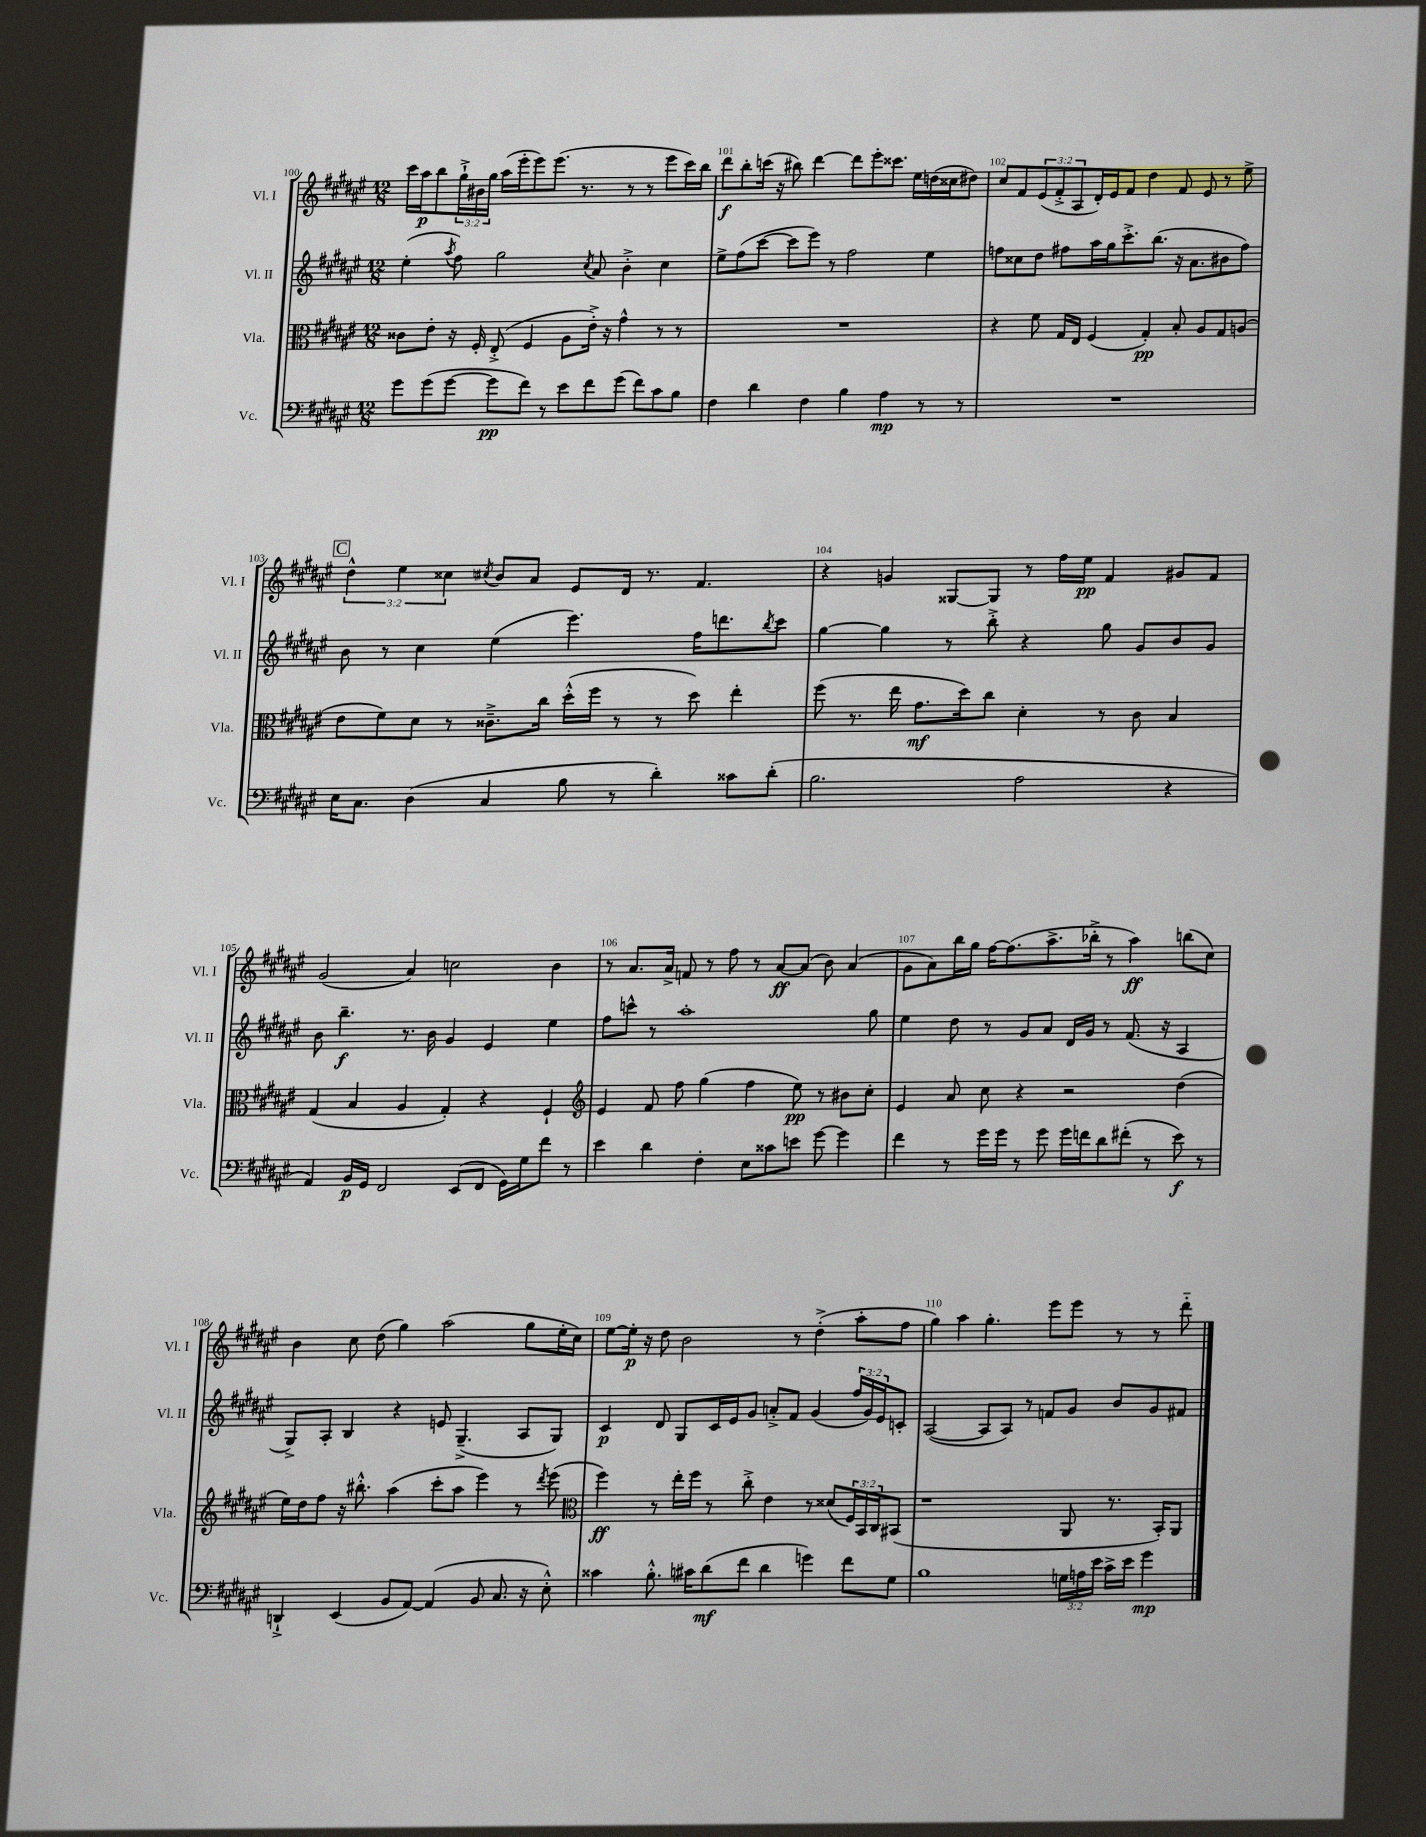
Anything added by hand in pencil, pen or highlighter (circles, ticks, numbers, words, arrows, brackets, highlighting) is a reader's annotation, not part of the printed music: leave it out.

**kern	**kern	**kern	**kern
*staff4	*staff3	*staff2	*staff1
*clefF4	*clefC3	*clefG2	*clefG2
*k[f#c#g#d#a#e#]	*k[f#c#g#d#a#e#]	*k[f#c#g#d#a#e#]	*k[f#c#g#d#a#e#]
*M12/8	*M12/8	*M12/8	*M12/8
8g#	8c##	(4ee#'	16ccc#
.	.	.	16aa#
(8g#	8e#'	.	8bb
.	.	8qaa#	.
[8g#	16r	8ff#)	24gg#`^
.	.	.	24b#
.	16F#'	.	.
.	.	.	24gg#
8g#]	(8E#'^	2gg#	(16aa#
.	.	.	16eee#'
8f#)	4F#	.	8eee#)
8r	.	.	(8.eee#
8e#	8A#	.	.
.	.	.	8.r
.	.	8qcc#	.
8f#	16e#'^)	8a#	.
.	16r	.	.
(8g#	4g#^^	4b'^	8r
8f#)	.	.	8r
8c#	8r	4cc#	8eee#
8B	8r	.	16ccc#)
.	.	.	16bb
=	=	=	=
4F#	1.r	8ee#^	8ddd#
.	.	(8ff#	8bb'
4d#	.	[8ccc#	(16ccc
.	.	.	16r
.	.	8ccc#]	8bb#)
4F#	.	8eee#)	[4ddd#
.	.	8r	.
4B	.	2ff#	8ddd#]
.	.	.	8eee#'
4A#	.	.	8.ccc##
.	.	.	16ee#
8r	.	4ee#	(16dd
.	.	.	16cc##
8r	.	.	8dd#)
=	=	=	=
1.r	4r	8ff	8cc#
.	.	8cc##	8f#
.	8f#	8dd#	(12e#
.	.	.	12f#'^
.	16G#	8ff#	.
.	.	.	12A#
.	16E#	.	.
.	(4F#	16aa#	16d#')
.	.	16gg#	16e#
.	.	8.ccc#'^	8f#
.	4G#')	.	4dd#
.	.	(8.bb	.
.	8B'	16r	8f#
.	.	8.a#	.
.	8A#	.	8e#
.	8G#	8b#	8r
.	(8A	8ff#)	8ee#^
=	=	=	=
16E#	8e#	8b	6dd#^^
8.C#	.	.	.
.	8f#)	8r	.
.	.	.	6ee#
(4D#	8d#	4cc#	.
.	.	.	6cc##
.	8r	.	.
.	.	.	8qcc#
4C#	8.c##~^	(4ee#	8b
.	.	.	8a#
.	16cc#	.	.
8B	(16dd#'^^	4.eee#)	8e#
.	16ff#	.	.
8r	8r	.	16d#
.	.	.	8.r
4d#')	8r	.	.
.	8dd#)	16ff#	4.f#
.	.	8.ddd	.
8c##	4ee#'	.	.
.	.	8qbb	.
(8d#'	.	8ccc#	.
=	=	=	=
2.B	(8ff#	[4gg#	4r
.	8.r	.	.
.	.	4gg#]	4g
.	16ee#	.	.
.	8.g#	.	.
.	.	8r	[8G##
.	16dd#)	.	.
.	8cc#	8bb'^	8G##]
2A#	4d#'	4r	8r
.	.	.	16ff#
.	.	.	16ee#
.	8r	8gg#	4f#
.	8c#	8g#	.
4r	4B	8b	8g#
.	.	8g#	8f#
=	=	=	=
4AA#)	(4G#	8b	(2g#
.	.	4.bb~	.
16BB	4B	.	.
16GG#	.	.	.
2FF#	.	.	.
.	4A#	8.r	4a#)
.	.	16b	.
.	4G#')	4g#	2cc
(8EE#	.	.	.
8FF#	4r	4e#	.
16GG#)	.	.	.
16G#	.	.	.
8f#	4F#`	4ee#	4b
8r	.	.	.
=	=	=	=
*	*clefG2	*	*
4e#	4e#	8ff#	8r
.	.	8ccc^^	8.a#
4d#	8f#	8r	.
.	.	.	16a#^
.	8ff#	1aa#'	8f
4F#'	(4gg#	.	8r
.	.	.	8ff#
8E#	4ff#	.	8r
8c##	.	.	[8a#
8e	8ee#)	.	(8a#]
[8g#	8r	.	8b)
4g#]	8b#	.	(4a#
.	8cc#'	8gg#	.
=	=	=	=
4f#	4e#	4ee#	8g#
.	.	.	8a#)
8r	8a#	8dd#	16bb
.	.	.	16gg#
16g#	8cc#	8r	[16ff#
16g#	.	.	(8.ff#]
8r	4r	8g#	.
8g#	.	8a#	8.aa#^
16g#	2r	16d#	.
16f	.	16g#	16bb-'^
8d#	.	8r	8r
(8f#'	.	(8.f#	4aa#)
8r	.	.	.
.	.	16r	.
8e#)	(4dd#	4A#	(8bb
8r	.	.	8cc#)
=	=	=	=
4DD`^	16ee#)	8G#^)	4b
.	16dd#	.	.
.	8ff#	8A#'	.
(4EE#	16r	4B	8cc#
.	8.bb#'^^	.	.
.	.	.	(8dd#
8BB	(4aa#	4r	4gg#)
[8AA#)	.	.	.
(4AA#]	8ccc#'	8e	(2aa#
.	8aa#	(4.G#~^	.
8BB	4eee#)	.	.
8.C#	.	.	.
.	8r	8A#	8gg#
16r	.	.	.
.	8qddd#	.	.
8E#'^^)	(8eee#	8G#)	16ee#'
.	.	.	16cc#)
=	=	=	=
*	*clefC3	*	*
4c##	4ff#)	4c#	[8ee#
.	.	.	16ee#']
.	.	.	16r
8.B'^^	8r	8d#	8dd#
.	16ee#'	8G#	2b
16c#	16ff#	.	.
(8d#	8r	16c#	.
.	.	16e#	.
8f#	8cc#'^	8g#	.
4d#	4e#	8a'^	.
.	.	8f#	8r
4g)	8r	(4g#	(4dd#'^
.	(8d##	.	.
8f#	24F#)	24ff#	8aa#'
.	24BB	24g#)	.
.	24C#	24e#	.
8G#	(8BB#	8c'	8ff#
=	=	=	=
1B	1r	([2A#	4gg#)
.	.	.	4aa#
.	.	8A#]	4.gg#'
.	.	8A#)	.
.	.	8r	.
.	.	8f	8eee#
24G	8AA#	8g#	8eee#
24A	.	.	.
24e#	.	.	.
16c#^	8.r	8b	8r
16e#	.	.	.
4g#	.	8g#	8r
.	16BB')	.	.
.	8AA#	8f#	8ddd#'~
==	==	==	==
*-	*-	*-	*-
